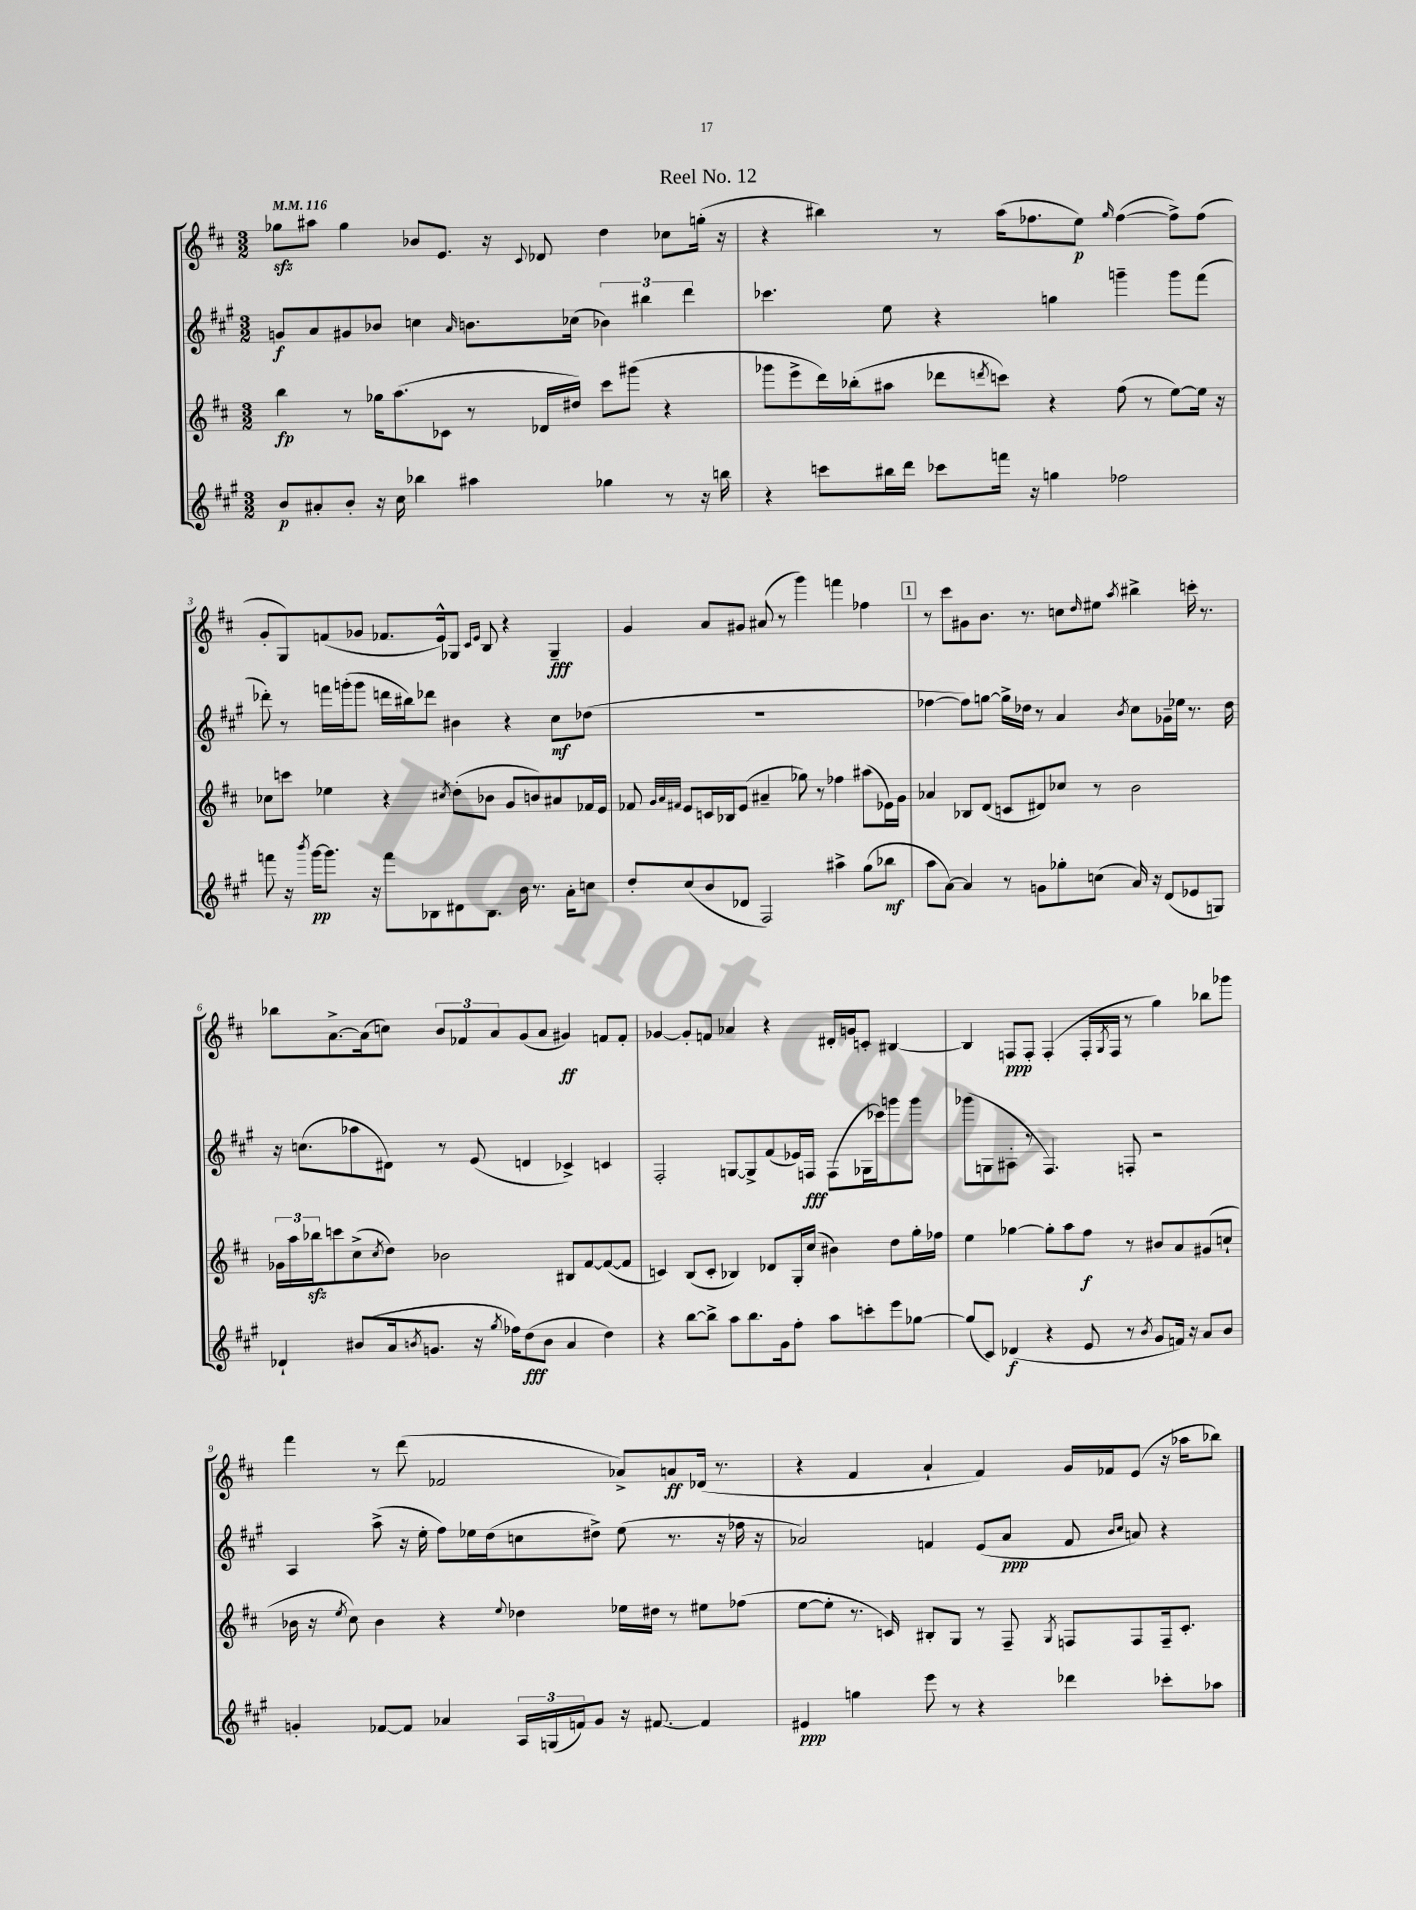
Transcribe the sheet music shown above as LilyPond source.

\header { title = "Reel No. 12" }
<<
\new StaffGroup <<
\new Staff = "s0" {
    \clef treble \key d \major \numericTimeSignature \time 3/2 \tempo 4 = 116
    ges''8\sfz ais''8 ges''4 bes'8 e'8. r16 \appoggiatura { cis'8 } des'8 d''4 ces''8 g''16-.( r16 |
    r4 bis''4) r8 a''16( fes''8. e''8\p) \grace { g''16 } fes''4~( fes''8->) fes''8( |
    g'8-. g8) f'8( ges'8 fes'8. e'16-^) ges8 \grace { cis'16 e'16 } b8 r4 ges4--\fff |
    g'4 a'8 gis'8 ais'8( r8 g'''4) f'''4 fes''4 |
    \mark \markup { \box "1" } r8 cis'''8 gis'8 b'8. r8. c''8 \grace { d''16 } eis''8 \acciaccatura { a''8 } bis''4-> c'''16-. r8. |
    bes''8 a'8.~-> a'16( c''8) \tuplet 3/2 { b'8 fes'8 a'8 } g'8( a'8 gis'4\ff) f'8 f'8-. |
    ges'4~ ges'8-. f'8 aes'4 r4 dis'16-. g'16 c'8-. bis4~ |
    bis4 f8\ppp f8-. f4-.( f16-. \acciaccatura { g8 } f16 r8 g''4) bes''8 ges'''8 |
    fis'''4 r8 d'''8( fes'2 aes'8->) a'8\ff des'16( r8. |
    r4 fis'4 a'4-! fis'4) g'16 fes'16 e'8( r16 aes''16 bes''8) \bar "|." |
}
\new Staff = "s1" {
    \clef treble \key a \major \numericTimeSignature \time 3/2
    g'8\f a'8 gis'8 bes'8 c''4 \grace { a'16 } b'8. ces''16( \tuplet 3/2 { bes'4) bis''4 d'''4 } |
    ces'''4. e''8 r4 g''4 g'''4-- g'''8 fis'''8( |
    des'''8-.) r8 f'''16 g'''16-.( g'''8 d'''16 bis''16) des'''8 bis'4 r4 cis''8\mf des''8( |
    R1. |
    \mark \markup { \box "1" } fes''4~ fes''8) g''8~ g''16-> des''16 r8 a'4 \acciaccatura { b'8 } cis''8 ges'16-- ees''16 r8. des''16 |
    r16 c''8.( aes''8 dis'8) r8 e'8( d'4 ces'4->) c'4 |
    fis2-. g8~ g8-> fis'8( ees'16) f16\fff f8( ges16 ces'''16) g'''8 g'''8 |
    ges'''8( g8 ais8-. r8 fis4.) f8-. r2 |
    a4 a''8->( r16 e''16-. fis''8) ees''16 d''16( c''8 dis''8->) ees''8( r8. r16 fes''16 r16 |
    aes'2) f'4 e'8( aes'8\ppp f'8 \grace { b'16 cis''16 } a'8) r4 \bar "|." |
}
\new Staff = "s2" {
    \clef treble \key d \major \numericTimeSignature \time 3/2
    b''4\fp r8 ges''16 a''8.( ces'8 r8 des'16 dis''16) cis'''8 gis'''8( r4 |
    ges'''8 e'''8-> d'''16) bes''16-.( ais''8 des'''8 \acciaccatura { d'''8 } c'''8) r4 fis''8( r8 e''8~) e''16 r16 |
    ces''8 c'''8 ees''4 r4 \acciaccatura { cis''8 } d''8-.( bes'8 g'8 b'8) ais'8 fes'16 e'16 |
    fes'8 \grace { g'32 a'32 fis'32 } e'8 c'16 bes16 e'8( ais'4-- ges''8) r8 fes''4 ais''8( ees'16) g'16 |
    \mark \markup { \box "1" } aes'4 bes8 d'8( c'8 dis'8) ces''8 r8 b'2 |
    \tuplet 3/2 { ges'16 a''16 bes''16\sfz } c'''8 cis''8->( \acciaccatura { cis''8 } d''8) bes'2 bis8 fis'8~ fis'8~( fis'8 |
    c'4) b8( c'8-. bes4) des'8 g16-. cis''16( bis'4) d''8 g''16-. fes''16 |
    e''4 ges''4~ ges''8-. a''8 fis''8\f r8 bis'8 a'8 gis'8( c''8-! |
    bes'16 r16 \acciaccatura { e''8 } cis''8) bes'4 r4 \appoggiatura { e''8 } des''4 ees''16 dis''16 r8 eis''8 fes''8( |
    e''8~ e''8-. r8. c'16) bis8-. g8 r8 fis8-- \acciaccatura { g8 } f8 f8 f16-- c'8.-. \bar "|." |
}
\new Staff = "s3" {
    \clef treble \key a \major \numericTimeSignature \time 3/2
    b'8\p ais'8-. b'8-. r16 cis''16 bes''4 ais''4 ges''4 r8 r16 b''16 |
    r4 c'''8 bis''16 d'''16 ces'''8 f'''16 r16 g''4 fes''2 |
    f'''8 r16 \acciaccatura { b'''8 } gis'''16~\pp gis'''8. r16 f'''8 bes8 dis'8 bes8. b'16 r8. a'16-. c''8 |
    d''8-. cis''8( b'8 des'8 fis2) ais''4-> gis''8( bes''8\mf |
    \mark \markup { \box "1" } a''8 a'8~) a'4 r8 g'8 ges''8-. c''8( a'16) r16 d'8( ees'8 g8) |
    des'4-! bis'8( a'16 \acciaccatura { b'8 } g'8. r16 \acciaccatura { gis''8 } fes''16) d''8\fff( b'8 a'4 d''4) |
    r4 b''8~ b''8-> a''8 b''8. gis'16 fis''8-. a''8 c'''8-. e'''8 ges''8~ |
    ges''8( cis'8) des'4\f( r4 e'8 r8 \acciaccatura { b'8 } gis'8 f'16) r16 a'8 b'8 |
    g'4-. fes'8~ fes'8 aes'4 \tuplet 3/2 { a16 g16( f'16) } g'8 r16 fis'8.~ fis'4 |
    eis'4\ppp g''4 e'''8 r8 r4 des'''4 ces'''8-. aes''8 \bar "|." |
}
>>
>>
